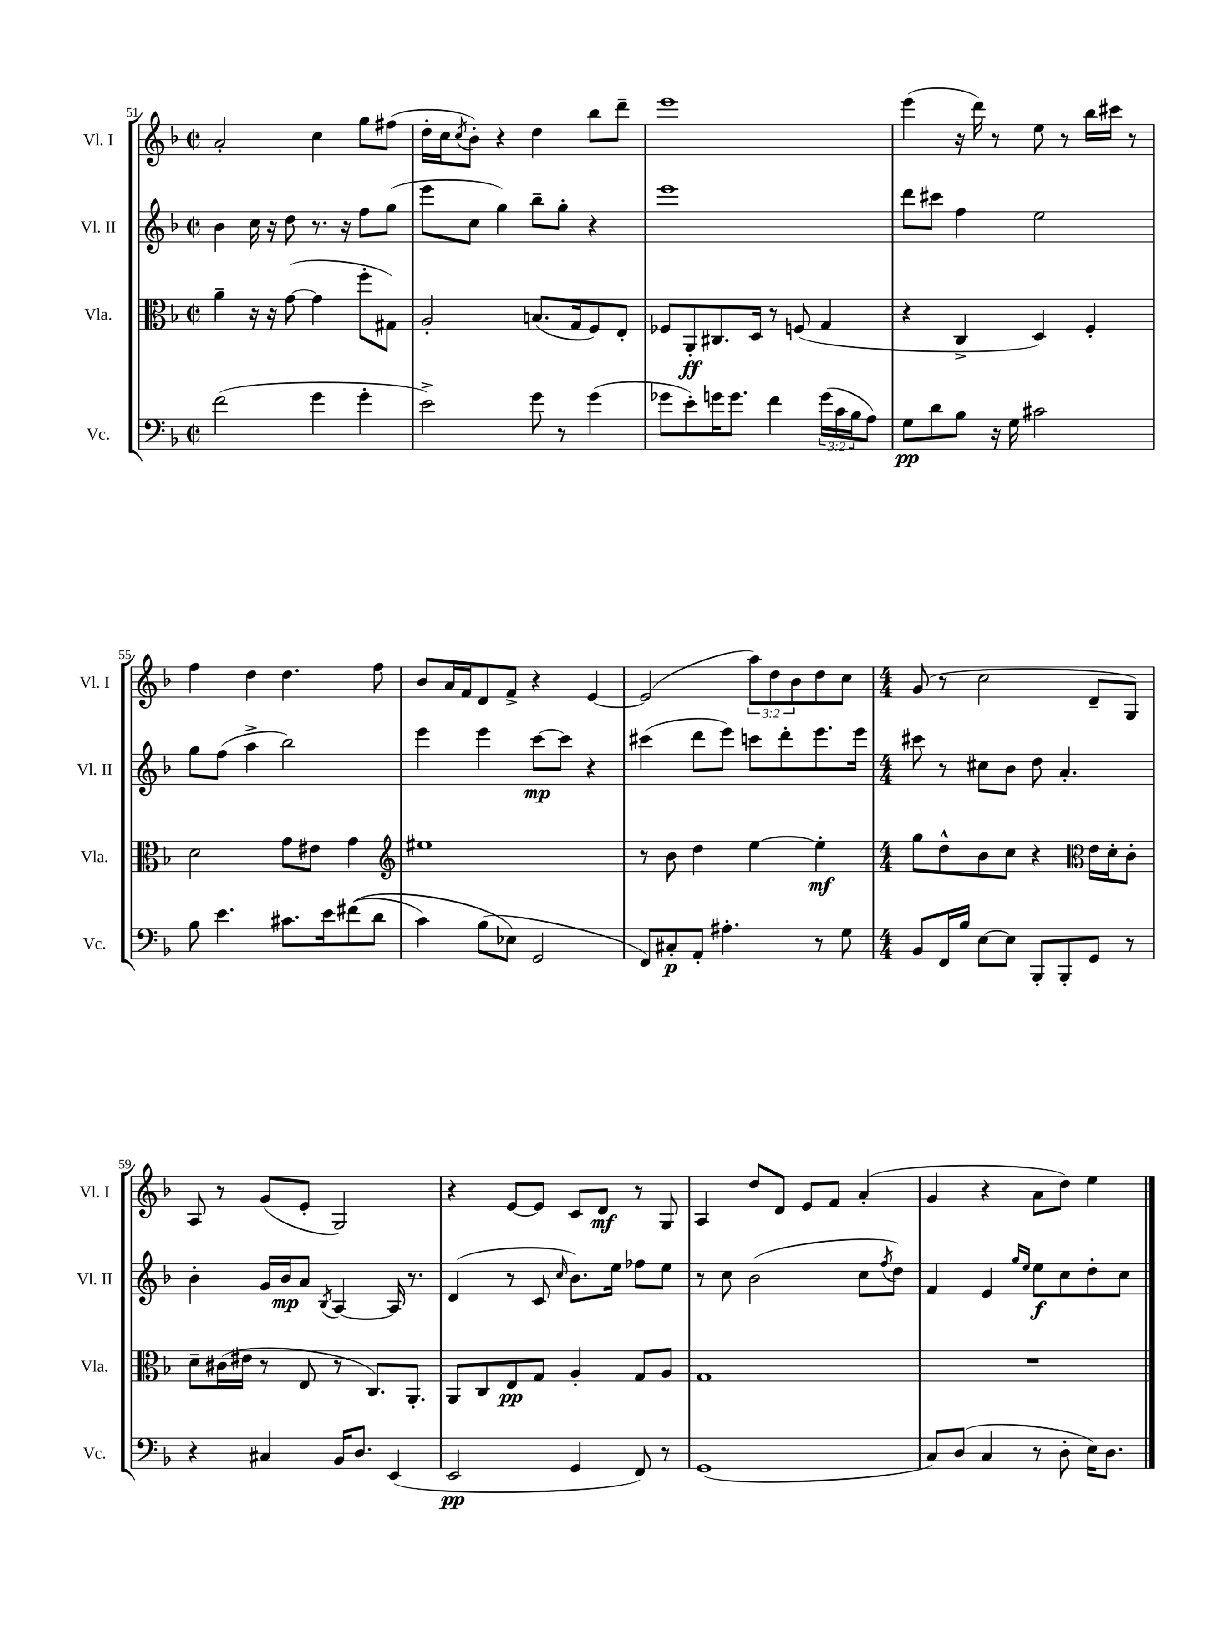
<<
\new StaffGroup <<
\new Staff = "s0" \with { instrumentName = "Vl. I" shortInstrumentName = "Vl. I" } {
    \clef treble \key f \major \defaultTimeSignature \time 2/2 \override Staff.TupletNumber.text = #tuplet-number::calc-fraction-text
    a'2-. c''4 g''8 fis''8( |
    d''16-. c''16 \acciaccatura { c''8 } bes'8-.) r4 d''4 bes''8 d'''8-- |
    e'''1 |
    e'''4( r16 d'''16) r8 e''8 r8 bes''16 cis'''16 r8 |
    f''4 d''4 d''4. f''8 |
    bes'8 a'16 f'16 d'8 f'8-> r4 e'4~ |
    e'2( \tuplet 3/2 { a''8) d''8 bes'8 } d''8 c''8 |
    \numericTimeSignature \time 4/4 g'8( r8 c''2 d'8-- g8) |
    a8 r8 g'8( e'8-. g2) |
    r4 e'8~ e'8 c'8 d'8\mf r8 g8 |
    a4 d''8 d'8 e'8 f'8 a'4-.( |
    g'4 r4 a'8 d''8) e''4 \bar "|." |
}
\new Staff = "s1" \with { instrumentName = "Vl. II" shortInstrumentName = "Vl. II" } {
    \clef treble \key f \major \defaultTimeSignature \time 2/2
    bes'4 c''16 r16 d''8 r8. r16 f''8 g''8( |
    e'''8 c''8 g''4) bes''8-- g''8-. r4 |
    e'''1 |
    d'''8 cis'''8 f''4 e''2 |
    g''8 f''8( a''4-> bes''2) |
    e'''4 e'''4 c'''8~\mp c'''8 r4 |
    cis'''4( d'''8 e'''8) c'''8 d'''8-. e'''8. e'''16 |
    \numericTimeSignature \time 4/4 cis'''8 r8 cis''8 bes'8 d''8 a'4.-. |
    bes'4-. g'16 bes'16\mp a'8 \acciaccatura { bes8 } a4~ a16 r8. |
    d'4( r8 c'8 \grace { c''16 } bes'8.) e''16 fes''8 e''8 |
    r8 c''8 bes'2( c''8 \acciaccatura { f''8 } d''8) |
    f'4 e'4 \grace { g''16 e''16 } e''8\f c''8 d''8-. c''8 \bar "|." |
}
\new Staff = "s2" \with { instrumentName = "Vla." shortInstrumentName = "Vla." } {
    \clef alto \key f \major \defaultTimeSignature \time 2/2
    a'4-- r16 r16 g'8~( g'4 f''8-. gis8) |
    a2-. b8.( g16 f8) e8-. |
    fes8 a,8-.\ff cis8. d16 r8 f8( g4 |
    r4 c4-> d4) f4-. |
    d'2 g'8 eis'8 g'4 |
    \clef treble eis''1 |
    r8 bes'8 d''4 e''4~ e''4-.\mf |
    \numericTimeSignature \time 4/4 g''8 d''8-^ bes'8 c''8 r4 \clef alto e'16 d'16-. c'8-. |
    d'8-- cis'16( eis'16 r8 e8 r8 c8.) a,8.-. |
    a,8 c8 e8\pp g8 a4-. g8 a8 |
    g1 |
    R1 \bar "|." |
}
\new Staff = "s3" \with { instrumentName = "Vc." shortInstrumentName = "Vc." } {
    \clef bass \key f \major \defaultTimeSignature \time 2/2 \override Staff.TupletNumber.text = #tuplet-number::calc-fraction-text
    f'2( g'4 g'4-. |
    e'2->) g'8 r8 g'4( |
    ges'8 e'8-.) g'16 g'8. f'4 \tuplet 3/2 { g'16( c'16 bes16 } a8) |
    g8\pp d'8 bes8 r16 g16 cis'2 |
    bes8 e'4. cis'8. e'16 fis'8(\( d'8 |
    c'4) bes8( ees8\) g,2 |
    f,8) cis8-.\p a,8-. ais4.-. r8 g8 |
    \numericTimeSignature \time 4/4 bes,8 f,16 bes16 e8~ e8 bes,,8-. bes,,8-. g,8 r8 |
    r4 cis4 bes,16 d8. e,4( |
    e,2\pp g,4 f,8) r8 |
    g,1( |
    c8) d8( c4 r8 d8-. e16) d8. \bar "|." |
}
>>
>>
\layout { \context { \Score currentBarNumber = #51 } }
